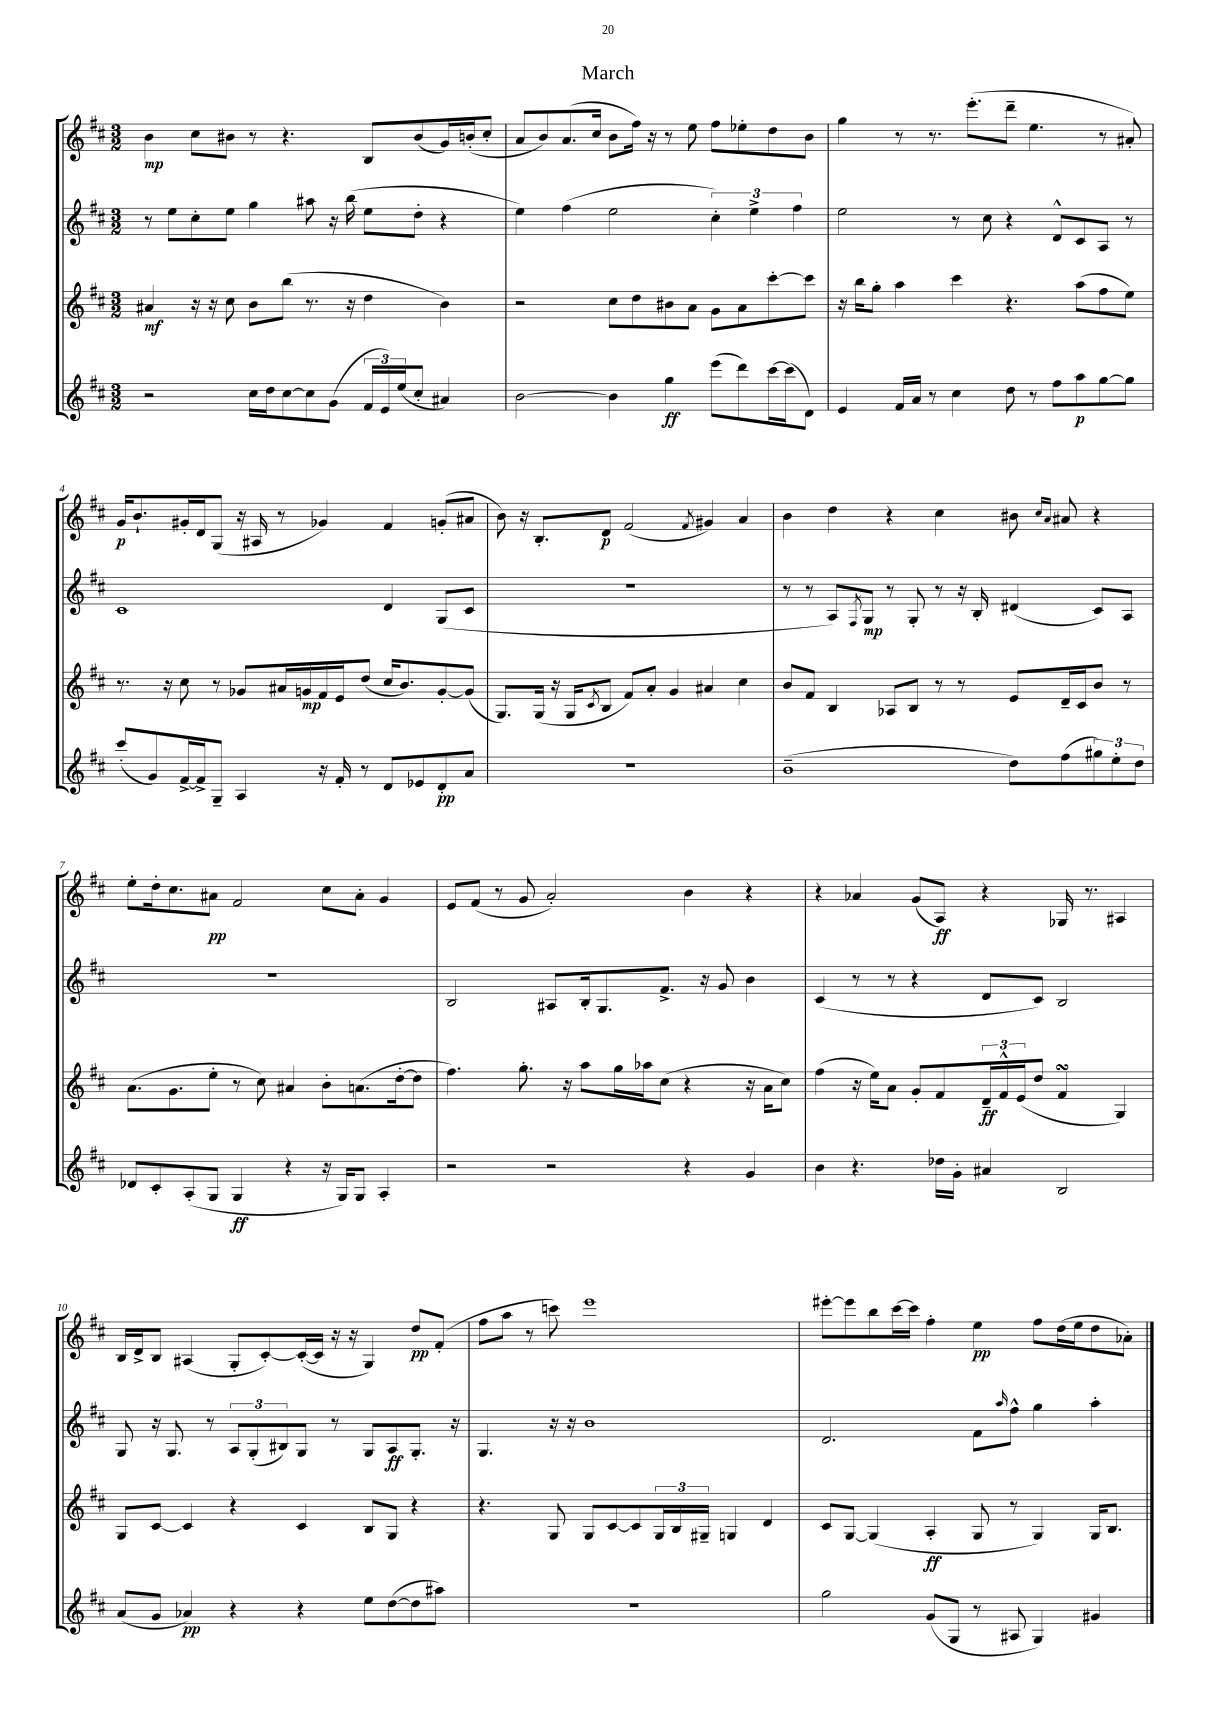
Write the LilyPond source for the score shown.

\header { title = "March" }
<<
\new StaffGroup <<
\new Staff = "s0" {
    \clef treble \key d \major \numericTimeSignature \time 3/2
    b'4\mp cis''8 bis'8 r8 r4. b8 bis'8( g'16) b'16-.( cis''8-. |
    a'8 b'8) a'8.( cis''16 b'8 fis''16) r16 r8 e''8 fis''8 ees''8-. d''8 b'8 |
    g''4 r8 r8. e'''8.-.( d'''8-- e''4. r8 ais'8-.) |
    g'16\p b'8.-! gis'16-. d'16 g8( r16 ais16 r8 ges'4) fis'4 g'8-.( ais'8 |
    b'8) r16 b8.-. d'8\p fis'2( \acciaccatura { fis'8 } gis'4) a'4 |
    b'4 d''4 r4 cis''4 bis'8 \grace { cis''16 a'16 } ais'8 r4 |
    e''8-. d''16-. cis''8. ais'8\pp fis'2 cis''8 ais'8-. g'4 |
    e'8 fis'8( r8 g'8 a'2-.) b'4 r4 |
    r4 aes'4 g'8( a8\ff) r4 ges16 r8. ais4 |
    b16 d'16-> b8 ais4( g8-. cis'8~-.) cis'16~-.( cis'16 r16 r16 g4) d''8\pp fis'8-.( |
    fis''8 a''8 r8 c'''8) e'''1 |
    eis'''8~-. eis'''8 b''8 cis'''16~ cis'''16 fis''4-. e''4\pp fis''8 d''16( e''16 d''8 aes'8-.) \bar "|." |
}
\new Staff = "s1" {
    \clef treble \key d \major \numericTimeSignature \time 3/2
    r8 e''8 cis''8-. e''8 g''4 ais''8 r16 b''16( e''8 d''8-. r4 |
    e''4) fis''4( e''2 \tuplet 3/2 { cis''4-.) e''4-> fis''4 } |
    e''2 r8 cis''8 r4 d'8-^ cis'8 a8 r8 |
    cis'1 d'4 g8( cis'8 |
    R1. |
    r8 r8 a8) \acciaccatura { fis8 } g8\mp r8 g8-. r8 r16 b16-. dis'4( cis'8) a8 |
    R1. |
    b2 ais8 b16-. g8. fis'8.-> r16 g'8 b'4 |
    cis'4( r8 r8 r4 d'8 cis'8) b2 |
    g8 r16 g8. r8 \tuplet 3/2 { a8 g8-.( bis8) } g8 r8 g8 a8\ff g8.-. r16 |
    g4. r16 r16 b'1 |
    d'2. fis'8 \grace { a''16 } fis''8-^ g''4 a''4-. \bar "|." |
}
\new Staff = "s2" {
    \clef treble \key d \major \numericTimeSignature \time 3/2
    ais'4\mf r16 r16 cis''8 b'8 b''8( r8. r16 d''4 b'4) |
    r2 cis''8 d''8 bis'8 a'8 g'8 a'8 cis'''8~-. cis'''8 |
    r16 b''16 g''8-. a''4 cis'''4 r4. a''8( fis''8 e''8) |
    r8. r16 cis''8 r8 ges'8 ais'16 g'16\mp fis'16 e'16 d''8( cis''16 b'8.) g'8~-. g'8( |
    g8.) g16( r16 g16 \acciaccatura { cis'8 } b8 fis'8) a'8-. g'4 ais'4 cis''4 |
    b'8 fis'8 b4 aes8 b8 r8 r8 e'8 d'16-- cis'16 b'8 r8 |
    a'8.( g'8. e''8-. r8 cis''8) ais'4 b'8-. a'8.( d''16~-. d''8 |
    fis''4.) g''8.-. r16 a''8 g''16 aes''16 cis''8( r4 r16 a'16 cis''8) |
    fis''4( r16 e''16) a'8 g'8-. fis'8 \tuplet 3/2 { d'16--\ff fis'16-^ e'16( } d''8 fis'4\turn g4) |
    g8 cis'8~ cis'4 r4 cis'4 b8 g8 r4 |
    r4. g8 g8 cis'8~ cis'8 \tuplet 3/2 { g16 b16 gis16-- } g4 d'4 |
    cis'8 g8~ g4( a4-.\ff g8 r8 g4) g16 b8. \bar "|." |
}
\new Staff = "s3" {
    \clef treble \key d \major \numericTimeSignature \time 3/2
    r2 cis''16 d''16 cis''8~ cis''8 g'8( \tuplet 3/2 { fis'16 e'16) e''16( } cis''8-. ais'4) |
    b'2~ b'4 g''4\ff e'''8( d'''8) cis'''16~ cis'''16( d'8) |
    e'4 fis'16 a'16 r8 cis''4 d''8 r8 fis''8 a''8\p g''8~ g''8 |
    cis'''8-.( g'8) fis'16~-> fis'16-> g8-- a4 r16 fis'16-. r8 d'8 ees'8 d'8-.\pp a'8 |
    R1. |
    b'1--( d''8) fis''8( \tuplet 3/2 { gis''8) e''8-. d''8 } |
    des'8 cis'8-. a8-.( g8 g4\ff r4 r16 g16) g8 a4-. |
    r2 r2 r4 g'4 |
    b'4 r4. des''16 g'16-. ais'4 b2 |
    a'8( g'8 aes'4\pp) r4 r4 e''8 d''8~( d''8 ais''8) |
    R1. |
    g''2 g'8( g8 r8 ais8 g4) gis'4 \bar "|." |
}
>>
>>
